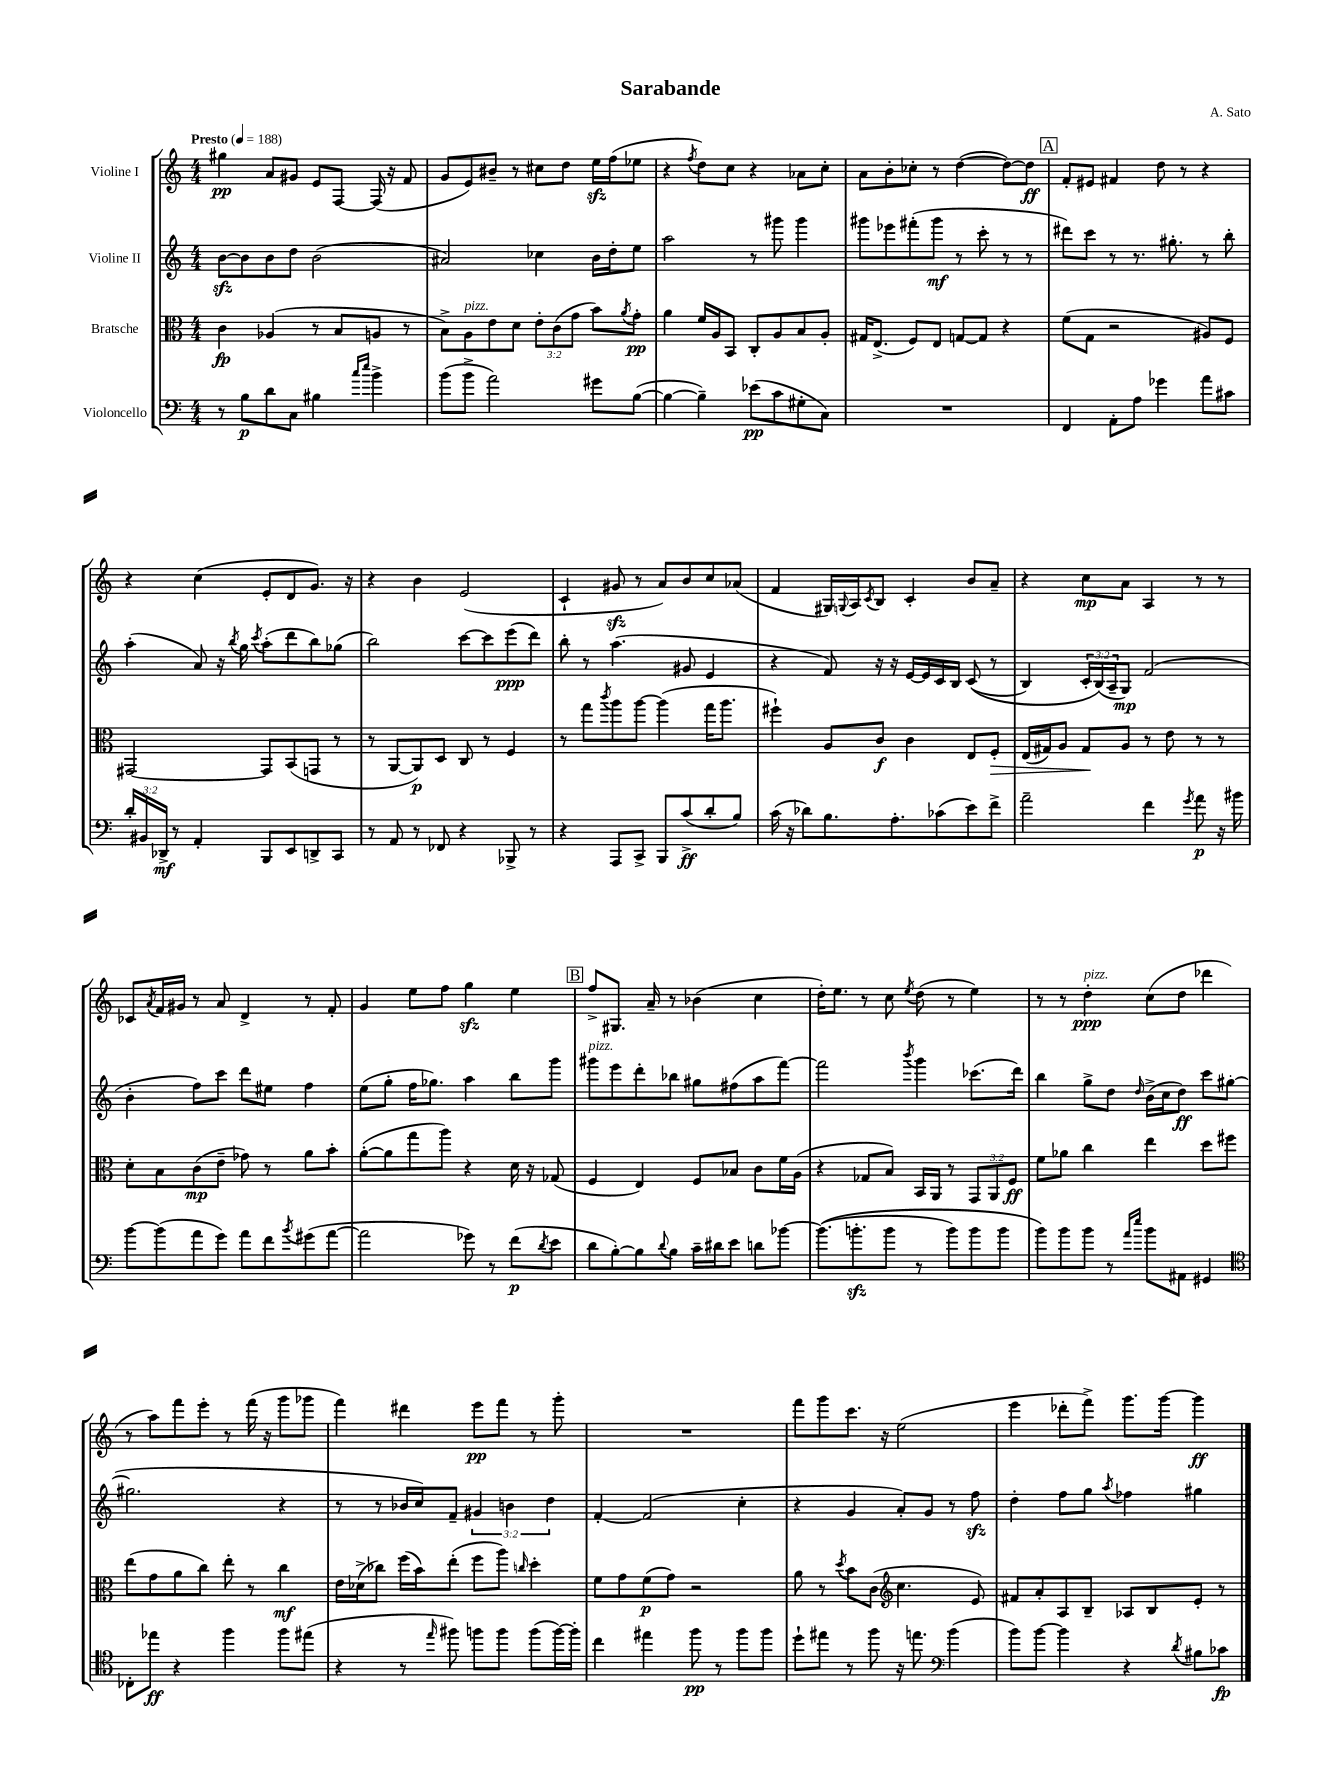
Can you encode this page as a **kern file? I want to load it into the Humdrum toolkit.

**kern	**dynam	**kern	**dynam	**kern	**dynam	**kern	**dynam
*part4	*part4	*part3	*part3	*part2	*part2	*part1	*part1
*staff4	*staff4	*staff3	*staff3	*staff2	*staff2	*staff1	*staff1
*I"Violoncello	*	*I"Bratsche	*	*I"Violine II	*	*I"Violine I	*
*clefF4	*	*clefC3	*	*clefG2	*	*clefG2	*
*k[]	*	*k[]	*	*k[]	*	*k[]	*
*M4/4	*	*M4/4	*	*M4/4	*	*M4/4	*
*MM188	*	*MM188	*	*MM188	*	*MM188	*
=1	=1	=1	=1	=1	=1	=1	=1
!	!	!	!	!	!	!LO:TX:a:B:t=Presto	!
8r	.	4c\	fp	[8bzz\L	.	4gg#X\	pp
8B\L	p	.	.	8b\]	.	.	.
8d\	.	(4A-X/	.	8b\	.	8a/L	.
8C\J	.	.	.	8dd\J	.	8g#X/J	.
4B#X\	.	8r	.	(2b\	.	8e/L	.
.	.	8B/L	.	.	.	[8F/J	.
16qqcc/LL	.	.	.	.	.	.	.
16qqee/JJ	.	.	.	.	.	.	.
4b^\	.	8An/J	.	.	.	(16F/]	.
.	.	.	.	.	.	16r	.
.	.	8r	.	.	.	8f/	.
=2	=2	=2	=2	=2	=2	=2	=2
(8b\L	.	8B^\L)	.	2a#X/)	.	8g/L	.
!	!	!LO:TX:a:i:t=pizz.	!	!	!	!	!
8b^\J	.	8A\	.	.	.	8e/)	.
2a\)	.	8e\	.	.	.	8b#X~/J	.
.	.	8d\J	.	.	.	8r	.
.	.	12e'\L	.	4cc-X\	.	8cc#X\L	.
.	.	(12c\	.	.	.	.	.
.	.	.	.	.	.	8dd\J	.
.	.	12g\J	.	.	.	.	.
8g#X\L	.	8b\L)	.	16b\LL	.	16eezz\LL	.
.	.	.	.	16dd'\J	.	(16ff\J	.
.	.	8qa/	.	.	.	.	.
([8B\J	.	8g'\J	pp	8ee\J	.	8ee-X\J	.
=3	=3	=3	=3	=3	=3	=3	=3
4B\_	.	4a\	.	2aa\	.	4r	.
.	.	.	.	.	.	8qff/	.
4B~\])	.	16f/LL	.	.	.	8dd\L)	.
.	.	16A/J	.	.	.	.	.
.	.	8BB/J	.	.	.	8cc\J	.
(8e-X\L	pp	8C'/L	.	8r	.	4r	.
8c\	.	8A/	.	8ggg#X\	.	.	.
8G#X'\	.	8B/	.	4ggg#\	.	8a-X\L	.
8C\J)	.	8A'/J	.	.	.	8cc'\J	.
=4	=4	=4	=4	=4	=4	=4	=4
1r	.	16G#X/KL	.	8ggg#X\L	.	8a\L	.
.	.	(8.E^/J	.	.	.	.	.
.	.	.	.	8eee-X\	.	8b'\	.
.	.	8F/L)	.	(8fff#X'\	.	8cc-X'\J	.
.	.	8E/J	.	8ggg#\J	mf	8r	.
.	.	[8Gn/L	.	8r	.	([4dd\	.
.	.	8G/J]	.	8ccc'\	.	.	.
.	.	4r	.	8r	.	8dd\L_)	.
.	.	.	.	8r	.	8dd\J]	ff
!!LO:REH:place=s1:t=A
=5	=5	=5	=5	=5	=5	=5	=5
4FF/	.	(8f\L	.	8ddd#X\L)	.	8f'/L	.
.	.	8G\J	.	8ccc\J	.	8e#X/J	.
8AA'\L	.	2r	.	8r	.	4f#X/	.
8A\J	.	.	.	8.r	.	.	.
4g-X\	.	.	.	.	.	8dd\	.
.	.	.	.	8.gg#X'\	.	.	.
.	.	.	.	.	.	8r	.
8a\L	.	8A#X/L)	.	8r	.	4r	.
8c#X\J	.	8F/J	.	8bb'\	.	.	.
!!LO:LB:g=z
=6	=6	=6	=6	=6	=6	=6	=6
24d'/LL	.	[2GG#X/	.	(4aa'\	.	4r	.
24BB#X/	.	.	.	.	.	.	.
24DD-X^/JJ	mf	.	.	.	.	.	.
8r	.	.	.	.	.	.	.
4AA'/	.	.	.	8a/)	.	(4cc\	.
.	.	.	.	16r	.	.	.
.	.	.	.	8qbb/	.	.	.
.	.	.	.	16gg\	.	.	.
.	.	.	.	8qccc/	.	.	.
8BBB/L	.	8GG#/L]	.	(8aa'\L	.	8e'/L	.
8EE/	.	(8BB/	.	8ddd\	.	8d/	.
8DDn^/	.	8GGn/J	.	8bb\)	.	8.g/J)	.
8CC/J	.	8r	.	(8gg-X\J	.	.	.
.	.	.	.	.	.	16r	.
=7	=7	=7	=7	=7	=7	=7	=7
8r	.	8r	.	2bb\)	.	4r	.
8AA/	.	[8AA/L	.	.	.	.	.
8r	.	8AA/])	p	.	.	4b\	.
8FF-X/	.	8D/J	.	.	.	.	.
4r	.	8C/	.	[8ccc\L	.	(2e/	.
.	.	8r	.	8ccc\]	.	.	.
8BBB-X^/	.	4F/	.	(8eee\	ppp	.	.
8r	.	.	.	8ddd\J)	.	.	.
=8	=8	=8	=8	=8	=8	=8	=8
4r	.	8r	.	8bb'\	.	4c`/	.
.	.	8gg\L	.	8r	.	.	.
.	.	8qccc/	.	.	.	.	.
8AAA/L	.	8aa\	.	(4.aa\	.	8g#Xzz/	.
8CC^/J	.	[8aa\J	.	.	.	8r	.
8BBB/L	.	(4aa\]	.	.	.	8a/L)	.
(8c^/	ff	.	.	8g#X/	.	8b/	.
8d'/	.	16gg\KL	.	4e/	.	8cc/	.
.	.	8.aa\J	.	.	.	.	.
8B/J)	.	.	.	.	.	(8a-X/J	.
=9	=9	=9	=9	=9	=9	=9	=9
(16c\	.	4ff#X`\)	.	4r	.	4f/	.
16r	.	.	.	.	.	.	.
8d-X\L)	.	.	.	.	.	.	.
8.B\	.	8A/L	.	8f/)	.	16G#X/LL)	.
.	.	.	.	.	.	8qqGn/	.
.	.	.	.	.	.	16A/J	.
.	.	.	.	.	.	8qc/	.
.	.	8c/J	f	16r	.	8B/J	.
8.A'\	.	.	.	16r	.	.	.
.	.	4c\	.	[16e/LL	.	4c'/	.
.	.	.	.	16e/]	.	.	.
(8c-X\	.	.	.	16c/	.	.	.
.	.	.	.	16B/JJ	.	.	.
8e\)	.	8E/L	.	((8c/	.	8b/L	.
!	!	!	!LO:HP:b	!	!	!	!
8f^\J	.	8F'/J	>	8r	.	8a~/J	.
=10	=10	=10	=10	=10	=10	=10	=10
2a~\	.	(16E/LL	.	4B/)	.	4r	.
.	.	16G#X/J)	.	.	.	.	.
.	.	8A/J	.	.	.	.	.
.	.	8G#/L	.	24c'/LL	.	8cc\L	mp
.	.	.	.	(24B/)	.	.	.
.	.	.	.	24A~/J	.	.	.
.	.	8A/J	]	8G/J)	mp	8a\J	.
4f\	.	8r	.	(2f/	.	4A/	.
.	.	8e\	.	.	.	.	.
8qg/	.	.	.	.	.	.	.
8a\	p	8r	.	.	.	8r	.
16r	.	8r	.	.	.	8r	.
16b#X\	.	.	.	.	.	.	.
!!LO:LB:g=z
=11	=11	=11	=11	=11	=11	=11	=11
[8b\L	.	8d'\L	.	4b'\	.	8c-X/L	.
.	.	.	.	.	.	8qa/	.
(8b\]	.	8B\	.	.	.	16f/L	.
.	.	.	.	.	.	16g#X/JJ	.
8a\	.	(8c\	mp	8ff\L)	.	8r	.
8g\J)	.	8e~\J	.	8ccc\J	.	8a/	.
8a\L	.	8g-X\)	.	8ddd\L	.	4d^/	.
8f\	.	8r	.	8ee#X\J	.	.	.
8qb/	.	.	.	.	.	.	.
(8g#X\	.	8a\L	.	4ff\	.	8r	.
[8a\J	.	8b'\J	.	.	.	8f'/	.
=12	=12	=12	=12	=12	=12	=12	=12
2a\]	.	([8a'\L	.	(8ee\L	.	4g/	.
.	.	8a\]	.	8gg'\J	.	.	.
.	.	8gg\	.	16ff\KL	.	8ee\L	.
.	.	.	.	8.gg-X\J)	.	.	.
.	.	8aa\J)	.	.	.	8ff\J	.
8g-X\)	.	4r	.	4aa\	.	4ggzz\	.
8r	.	.	.	.	.	.	.
(8f\L	p	16d\	.	8bb\L	.	4ee\	.
.	.	16r	.	.	.	.	.
8qd/	.	.	.	.	.	.	.
8e\J	.	(8G-X/	.	8ggg\J	.	.	.
!!LO:REH:place=s1:t=B
=13	=13	=13	=13	=13	=13	=13	=13
!	!	!	!	!LO:TX:a:i:t=pizz.	!	!	!
8d\L	.	4F/	.	8ggg#X\L	.	8ff^/L	.
[8B'\)	.	.	.	8eee\	.	8.G#X/J	.
8B\]	.	4E/)	.	8ddd'\	.	.	.
.	.	.	.	.	.	16a~/	.
8qqd/	.	.	.	.	.	.	.
8B\J	.	.	.	8bb-X\J	.	8r	.
16c~\LL	.	8F/L	.	8gg#X\L	.	(4b-X\	.
16d#X\J	.	.	.	.	.	.	.
8e\J	.	8B-X/J	.	(8ff#X\	.	.	.
8dn\L	.	8c\L	.	8aa\	.	4cc\	.
[8b-X\J	.	16f\L	.	[8fff\J)	.	.	.
.	.	(16A\JJ	.	.	.	.	.
=14	=14	=14	=14	=14	=14	=14	=14
((8.b-\L]	.	4r	.	2fff\]	.	16dd'\KL)	.
.	.	.	.	.	.	8.ee\J	.
8.bnzz'\	.	.	.	.	.	.	.
.	.	8G-X/L	.	.	.	8r	.
8b\J	.	8B/J)	.	.	.	8cc\	.
.	.	.	.	8qbbb/	.	8qee/	.
8r	.	16BB/LL	.	4ggg\	.	(8dd\	.
.	.	16AA/JJ	.	.	.	.	.
8b\L)	.	8r	.	.	.	8r	.
8b\	.	12GG/L	.	(8.ccc-X\L	.	4ee\)	.
.	.	12AA/	.	.	.	.	.
8b\J	.	.	.	.	.	.	.
.	.	12F/J	ff	.	.	.	.
.	.	.	.	16ddd\Jk)	.	.	.
=15	=15	=15	=15	=15	=15	=15	=15
8b\L)	.	8f\L	.	4bb\	.	8r	.
8b\	.	8a-X\J	.	.	.	8r	.
!	!	!	!	!	!	!LO:TX:a:i:t=pizz.	!
8b\J	.	4cc\	.	8gg^\L	.	4dd'\	ppp
8r	.	.	.	8dd\J	.	.	.
16qqa/LL	.	.	.	.	.	.	.
16qqee/JJ	.	.	.	16qqdd/	.	.	.
8b\L	.	4ee\	.	(16b^\LL	.	(8cc\L	.
.	.	.	.	16cc\J	.	.	.
8AA#X\J	.	.	.	8dd\J)	ff	8dd\J	.
4GG#X/	.	8dd\L	.	8ccc\L	.	4ddd-X\	.
.	.	8ff#X\J	.	([8gg#X\J	.	.	.
!!LO:LB:g=z
=16	=16	=16	=16	=16	=16	=16	=16
*clefC4	*	*	*	*	*	*	*
8C-X'\L	.	(8ee\L	.	2.gg#X\]	.	8r	.
8ee-X\J	ff	8g\	.	.	.	8aa\L)	.
4r	.	8a\	.	.	.	8fff\	.
.	.	8cc\J)	.	.	.	8eee'\J	.
4ff\	.	8ee'\	.	.	.	8r	.
.	.	8r	.	.	.	(16fff\	.
.	.	.	.	.	.	16r	.
8ff\L	.	4cc\	mf	4r	.	8ggg\L	.
(8ee#X\J	.	.	.	.	.	8ggg-X\J	.
=17	=17	=17	=17	=17	=17	=17	=17
4r	.	16e\LL	.	8r	.	4fff\)	.
.	.	(16d-X^\J	.	.	.	.	.
.	.	8cc-X\J)	.	8r	.	.	.
8r	.	(16ff\LL	.	16b-X/LL	.	4ddd#X\	.
.	.	16b\J)	.	16cc/J)	.	.	.
16qqee/	.	.	.	.	.	.	.
8ff#X\)	.	(8ee'\J	.	8f~/J	.	.	.
8ffn\L	.	8ff\L	.	6g#X/	.	8eee\L	pp
8ff\J	.	8aa\J)	.	.	.	8fff\J	.
.	.	.	.	6bn\	.	.	.
.	.	16qqccn/	.	.	.	.	.
(8ff\L	.	4dd'\	.	.	.	8r	.
.	.	.	.	6dd\	.	.	.
[16ff\L)	.	.	.	.	.	8ggg'\	.
16ff'\JJ]	.	.	.	.	.	.	.
=18	=18	=18	=18	=18	=18	=18	=18
4cc\	.	8f\L	.	[4f'/	.	1r	.
.	.	8g\	.	.	.	.	.
4ee#X\	.	(8f\	p	(2f/]	.	.	.
.	.	8g\J)	.	.	.	.	.
8ff\	pp	2r	.	.	.	.	.
8r	.	.	.	.	.	.	.
8ff\L	.	.	.	4cc'\	.	.	.
8ff\J	.	.	.	.	.	.	.
=19	=19	=19	=19	=19	=19	=19	=19
8dd`\L	.	8a\	.	4r	.	8fff\L	.
8ee#X\J	.	8r	.	.	.	8ggg\	.
.	.	8qdd/	.	.	.	.	.
8r	.	8b\L	.	4g/	.	8.ccc\J	.
8ff\	.	(8c\J	.	.	.	.	.
.	.	.	.	.	.	16r	.
*	*	*clefG2	*	*	*	*	*
16r	.	4.cc\	.	8a'/L)	.	(2ee\	.
8.een\	.	.	.	.	.	.	.
.	.	.	.	8g/J	.	.	.
*clefF4	*	*	*	*	*	*	*
(4b\	.	.	.	8r	.	.	.
.	.	8e/)	.	8ffzz\	.	.	.
=20	=20	=20	=20	=20	=20	=20	=20
8b\L)	.	8f#X/L	.	4dd'\	.	4eee\	.
[8b\J	.	8a'/	.	.	.	.	.
4b\]	.	8A/	.	8ff\L	.	8ddd-X'\L	.
.	.	8B~/J	.	8gg\J	.	8fff^\J)	.
.	.	.	.	8qaa/	.	.	.
4r	.	8A-X/L	.	4ff-X\	.	8.ggg\L	.
.	.	8B/	.	.	.	.	.
.	.	.	.	.	.	[16ggg\Jk	.
8qd/	.	.	.	.	.	.	.
8B#X\L	.	8e'/J	.	4gg#X\	.	4ggg\]	ff
8c-X\J	fp	8r	.	.	.	.	.
==	==	==	==	==	==	==	==
*-	*-	*-	*-	*-	*-	*-	*-
